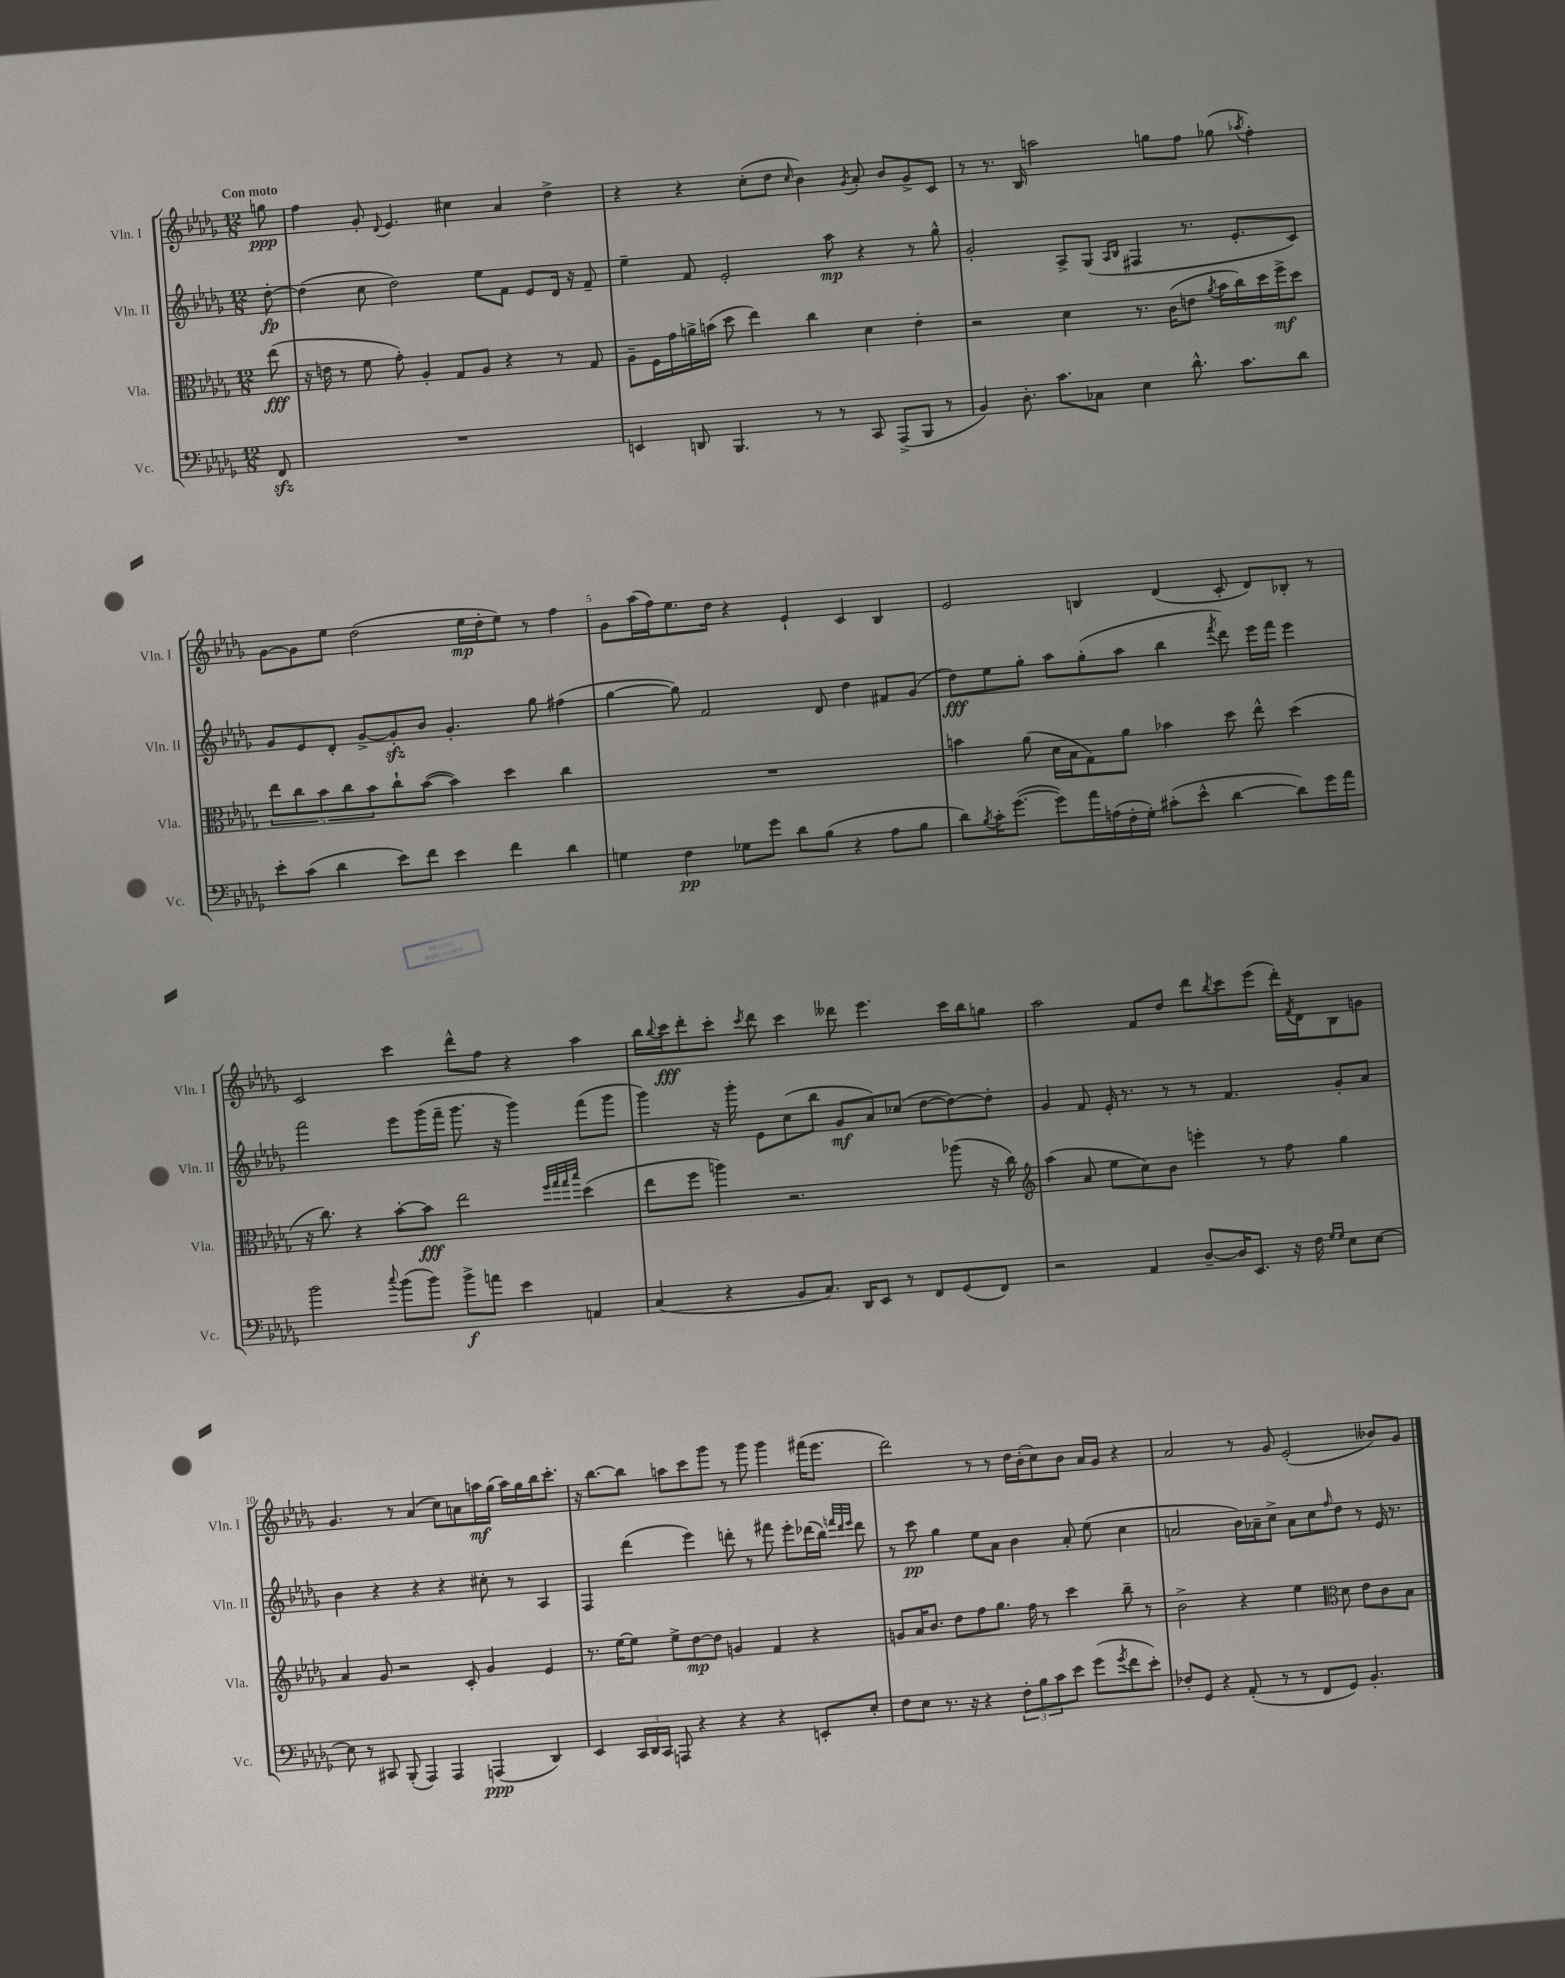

**kern	**kern	**kern	**kern
*staff4	*staff3	*staff2	*staff1
*clefF4	*clefC3	*clefG2	*clefG2
*k[b-e-a-d-g-]	*k[b-e-a-d-g-]	*k[b-e-a-d-g-]	*k[b-e-a-d-g-]
*M12/8	*M12/8	*M12/8	*M12/8
8FF	(8ee-	[8dd-'	8gg
=	=	=	=
1.r	16r	(4dd-]	4ff
.	16e	.	.
.	8r	.	.
.	8f	8cc	8g-'
.	.	.	8qqd-
.	8g-')	2dd-)	4.e-
.	4A-'	.	.
.	8G-	.	4cc#
.	8A-	8ee-	.
.	4r	8f	4a-
.	.	8e-	.
.	8r	16d-	4dd-^
.	.	16r	.
.	8G-	8f~	.
=	=	=	=
4EE	8A-~	4ee-~	4r
.	16F	.	.
.	16g-	.	.
8DD	16a^	8f	4r
.	(16b	.	.
4.BBB-	8dd-	2e-'	.
.	4ee-)	.	(8cc'
.	.	.	8dd-
.	.	.	16qqcc
8r	4cc	.	4b-)
8r	.	8aa-	.
.	.	.	8qg-
8CC	4d-	4r	8a-'
(8AAA-^	.	.	8b-
8BBB-	4e-'	8r	8g-^
8r	.	8gg-^^	8c
=	=	=	=
4BB-)	2r	2g-'	8r
.	.	.	8.r
8.D-'	.	.	.
.	.	.	16B-
.	.	.	2aa
8.c	.	.	.
.	4d-	8A-^	.
8C-	.	(8G-	.
.	.	16qqA-	.
.	.	16qqB-	.
4E-	8.r	4F#	.
.	.	.	8gg
.	(16c	.	.
8.d-^^	8e	8.r	8ff
.	8qa-	.	.
.	16b-	.	(8gg-
8.c	16cc)	8.e-'	.
.	.	.	8qaa-
.	16dd-	.	4ff')
.	16ff^	.	.
8d-	8dd-	8c)	.
=	=	=	=
8e-'	10ee-	8g-	[8g-
.	10cc	.	.
(8c	.	8e-	8g-]
.	10b-	.	.
4d-	.	8d-'	8ee-
.	10cc	.	.
.	.	[8g-^	(2dd-
.	10b-	.	.
8e-)	8cc`	8g-']	.
8f	([8b-	8b-	.
4e-	4b-])	4.g-'	.
.	.	.	16ee-
.	.	.	16dd-'
4f	4dd-	.	8ee-)
.	.	8gg-	8r
4d-	4cc	(4ff#	4ff
=	=	=	=
4G	1.r	[4gg-	8g-
.	.	.	(16aa-
.	.	.	16ff)
4F	.	8gg-])	8.ee-
.	.	2f	.
.	.	.	16dd-
8G-	.	.	4r
8g-	.	.	.
8d-	.	.	4e-`
(8B-	.	8d-	.
4r	.	4dd-	4c
8A-	.	8f#	4B-
8B-	.	(8g-	.
=	=	=	=
8d-)	4b	8dd-)	2e-
8qB-	.	.	.
16c'	.	8ee-	.
([8.g-	.	.	.
.	(8a-	8gg-'	.
8g-])	16d-	8aa-	.
.	16B-	.	.
16a-	8G-)	(8gg-'	4B
(16A	.	.	.
16F'	8a-	8aa-	.
16G-')	.	.	.
(8c#'	4b-	4bb-	(4d-
8e-^^	.	.	.
.	.	8qfff	.
[4d-	8dd-	8ddd-)	8c'
.	8ee-^^	16eee-	8d-)
.	.	16fff	.
8d-])	(4dd-	4eee-	8B-'
16g-	.	.	8r
16a-	.	.	.
=	=	=	=
2b-	16r	2fff	2c
.	8.cc)	.	.
.	4r	.	.
8qqcc	.	.	.
(8b-	[8b-'	8eee-	4ccc
8b-)	8b-]	(16ggg-	.
.	.	16fff~	.
8b-^	2ee-	8.ggg-	8ddd-^^
8a	.	.	8ff
.	.	16r	.
4e-	.	4ggg-)	4r
.	32qqff	.	.
.	32qqgg-	.	.
.	32qqgg-	.	.
.	32qqbb-	.	.
4AA	(4dd-	(8fff	4aa-
.	.	8ggg-	.
=	=	=	=
(4C	8ee-	4ggg-)	16bb-
.	.	.	8qqbb-
.	.	.	16ccc
.	8ff	.	8ddd-'
4r	4aa)	16r	8ccc'
.	.	16ggg-'	.
.	.	.	8qccc
.	.	8e-	8ddd-
8BB-	2.r	(8cc	4ccc
8.C)	.	8bb-	.
.	.	8g-	8ddd--
16DD-	.	.	.
8EE-	.	8a-)	4.eee-
8r	.	(8cc-	.
8FF	.	[8dd-	.
(8GG-	(8aa-	8dd-_)	16ccc
.	.	.	16bb-
8FF)	16r	8dd-']	8gg
.	16cc)	.	.
=	=	=	=
*	*clefG2	*	*
2r	(4aa-	4g-	2aa-
.	8a-	8f	.
.	8ee-	16e-'	.
.	.	8.r	.
4AA-	8cc)	.	8f
.	8b-	8r	8dd-
[8D-~	4eee'	8r	8ddd-
.	.	.	8qbb-
16D-]	.	4.f	8ccc
8.EE-	.	.	.
.	8r	.	(8eee-
16r	8ff	.	16ddd-')
.	.	.	8qf
16F	.	.	16d-
16qqG-	.	.	.
16qqG-	.	.	.
8E-	4gg-	8g-'	8B-
[8E-	.	8a-	8g
=	=	=	=
8E-]	4a-	4b-	4.g-
8r	.	.	.
8CC#	8g-	4r	.
(8BBB-'	2r	.	8r
4AAA-)	.	4r	(4a-
4AAA-	.	4r	8cc)
.	8c'	.	8a
(4AAA	4g-	8cc#'	16aa
.	.	.	(16gg-
.	.	8r	16aa)
.	.	.	16gg-
4DD-)	4e-	4A-	16bb-
.	.	.	8.ccc'
=	=	=	=
4EE-	8.r	4F	16r
.	.	.	[8.bb-
.	[16ee-	.	.
24CC	8ee-]	(4ddd-	8bb-]
24DD-	.	.	.
24CC	.	.	.
8AAA	8ee-^	.	8aa
4r	[8dd-	4eee-)	8ccc
.	8dd-]	.	8ggg-
4r	4g	8ddd'	8r
.	.	8r	8ggg-
4r	4f	8fff#	4ggg-
.	.	8eee-'	.
8EE'	4r	(16ddd-	(16fff#
.	.	16bb-)	8.eee-
.	.	32qqfff	.
.	.	32qqddd-	.
.	.	32qqeee-	.
8E-'	.	8ddd-	.
=	=	=	=
8F	8g	8r	2ddd-)
8E-	16a-	8ccc	.
.	8.b-	.	.
8.r	.	4gg-	.
.	8dd-	.	.
16r	.	.	.
4r	8ff	8ee-	8r
.	8.gg-	8a-	8r
12F'	.	4b-	16dd-
.	16ff	.	(16b-'
12B-	.	.	.
.	8r	.	8cc)
12c	.	.	.
8e-	4ccc	8a-'	8b-
(8g-	.	(8ee-	16a-
.	.	.	16g-
8qg-	.	.	.
8f	8bb-~	4cc	4r
8e-')	8r	.	.
=	=	=	=
8F-'	2b-^	2a	2a-
8GG-	.	.	.
4r	.	.	.
(8AA-'	4r	16b-)	8r
.	.	16a-~	.
8r	.	8cc^	8g-
8r	4ee-	8a-	(2e-'
8FF	.	8cc	.
*	*clefC3	*	*
.	.	16qqff	.
8GG-)	8d-	8dd-	.
4.BB-'	8e-	8r	.
.	8c	16e-	8b--)
.	.	8.r	.
.	8B-	.	8g-
==	==	==	==
*-	*-	*-	*-
